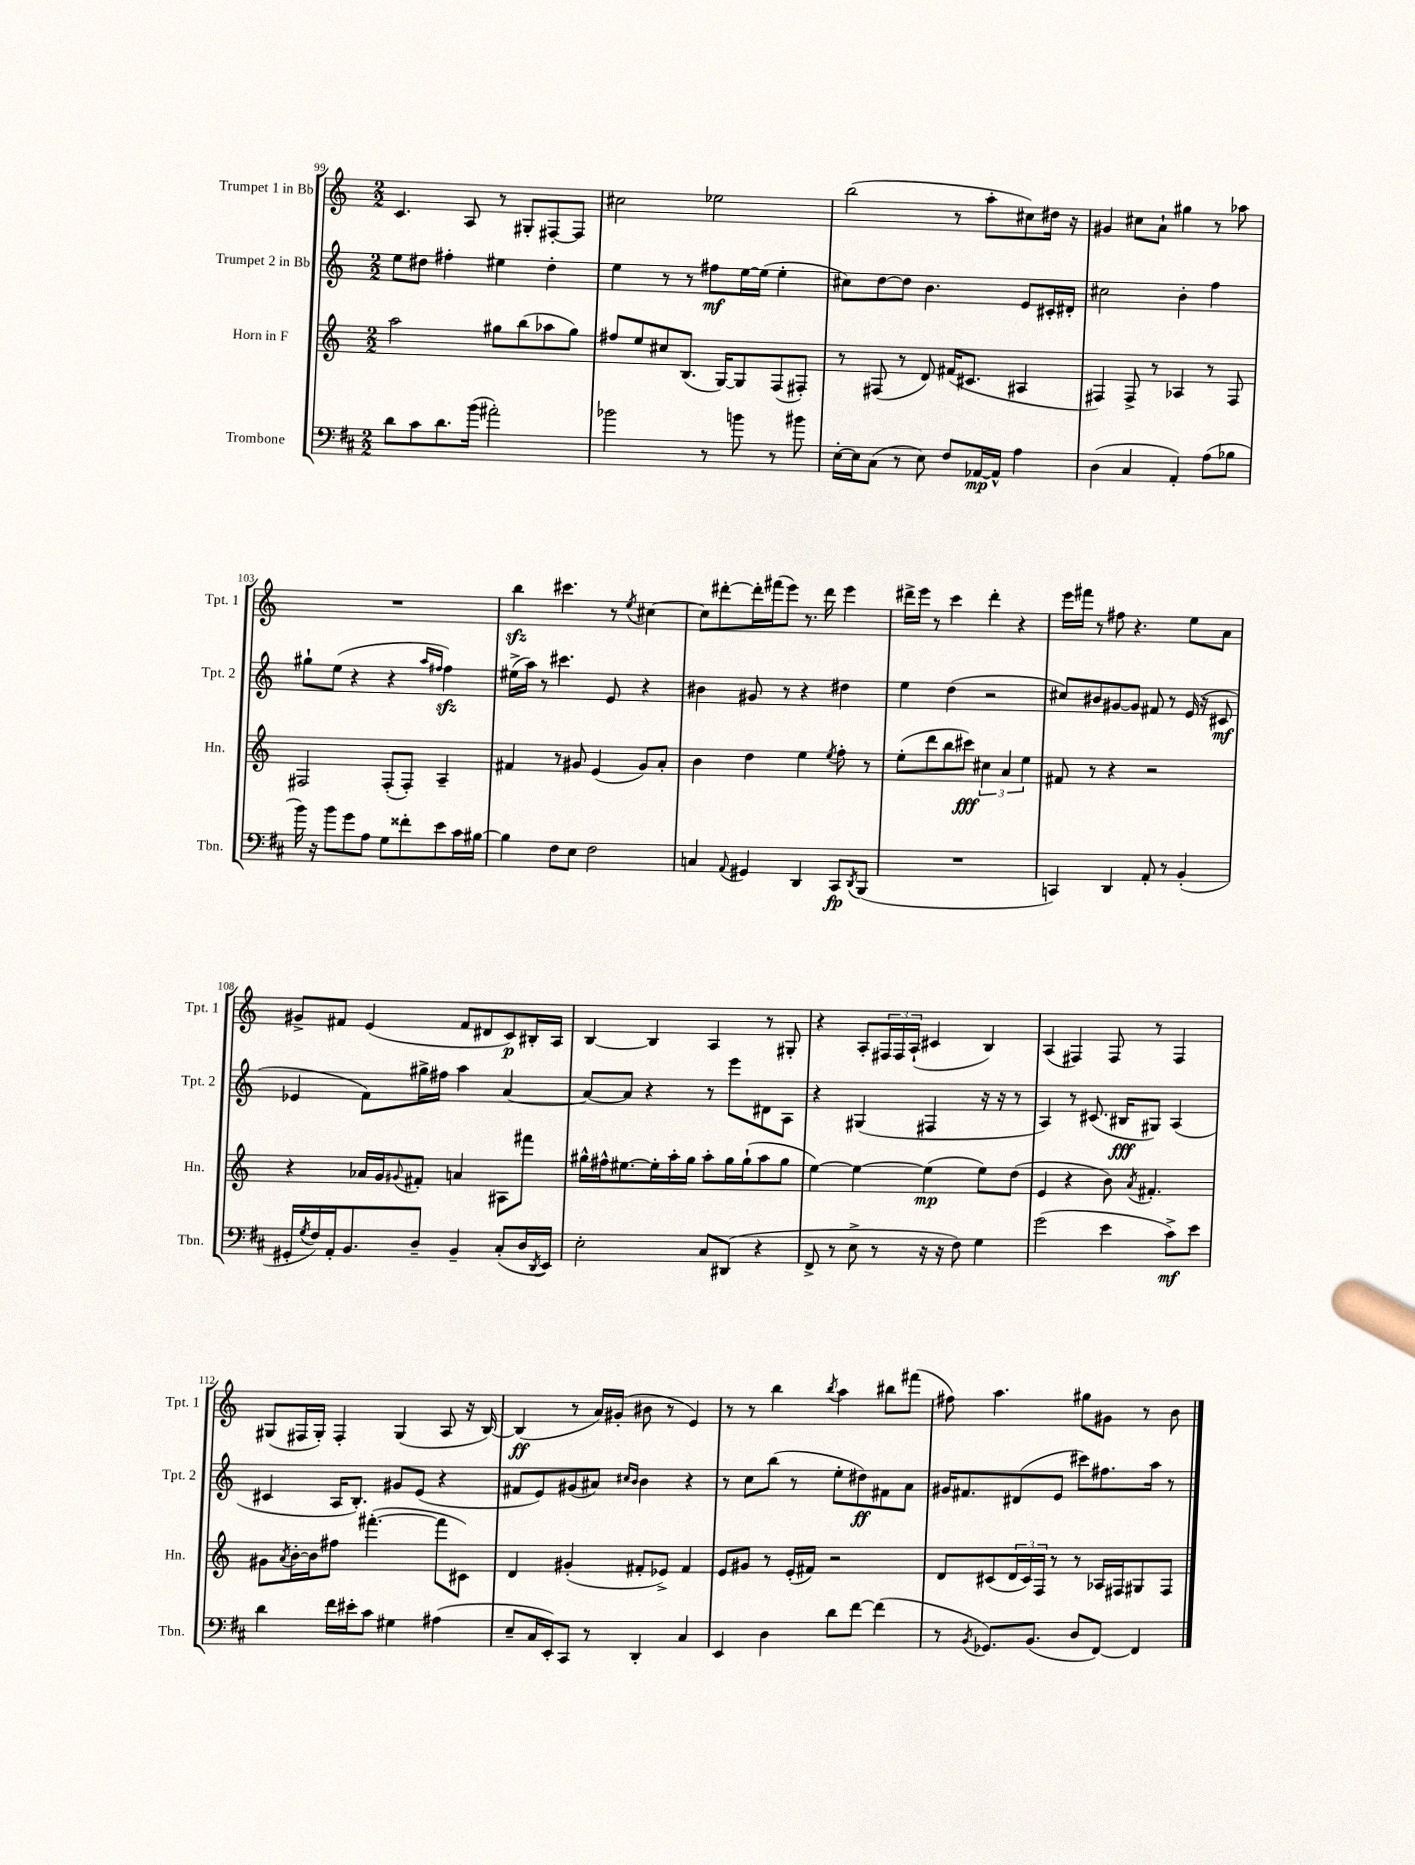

**kern	**dynam	**kern	**dynam	**kern	**dynam	**kern	**dynam
*part4	*part4	*part3	*part3	*part2	*part2	*part1	*part1
*staff4	*staff4	*staff3	*staff3	*staff2	*staff2	*staff1	*staff1
*I"Trombone	*	*I"Horn in F	*	*I"Trumpet 2 in Bb	*	*I"Trumpet 1 in Bb	*
*I'Tbn.	*	*I'Hn.	*	*I'Tpt. 2	*	*I'Tpt. 1	*
*clefF4	*	*clefG2	*	*clefG2	*	*clefG2	*
*k[f#c#]	*	*k[]	*	*k[]	*	*k[]	*
*M2/2	*	*M2/2	*	*M2/2	*	*M2/2	*
=99	=99	=99	=99	=99	=99	=99	=99
8d\L	.	2aa\	.	8ee\L	.	4.c/	.
8c#\	.	.	.	8dd#X\J	.	.	.
8.d\	.	.	.	4ff#X'\	.	.	.
.	.	.	.	.	.	8A/	.
(16b\Jk	.	.	.	.	.	.	.
2a#X'\)	.	8gg#X\L	.	4ee#X\	.	8r	.
.	.	(8bb\	.	.	.	8G#X'/L	.
.	.	8aa-X\	.	4dd#'\	.	[8F#X'/	.
.	.	8gg#\J)	.	.	.	8F#/J]	.
=100	=100	=100	=100	=100	=100	=100	=100
2b-X\	.	8ff#X/L	.	4ee\	.	2cc#X\	.
.	.	8ee/	.	.	.	.	.
.	.	8cc#X/	.	8r	.	.	.
.	.	(8.B/J	.	8r	.	.	.
8r	.	.	.	8ff#X\L	mf	2ee-X\	.
.	.	[16G/KL)	.	.	.	.	.
8bn\	.	8G/]	.	[16ee\L	.	.	.
.	.	.	.	(16ee\JJ]	.	.	.
8r	.	(8F/	.	4ee'\	.	.	.
8b#X\	.	8F#X'/J)	.	.	.	.	.
=101	=101	=101	=101	=101	=101	=101	=101
[16E'\LL	.	8r	.	8cc#X\L)	.	(2bb\	.
16E\J]	.	.	.	.	.	.	.
(8C#\J	.	(8F#X/	.	[8dd\	.	.	.
8r	.	8r	.	8dd\J]	.	.	.
8E\)	.	8d/)	.	4.b\	.	.	.
8F#/L	.	(16f#X/KL	.	.	.	8r	.
.	.	8.c#X/J	.	.	.	.	.
[16AA-X/L	mp	.	.	.	.	8aa'\L	.
16AA-^^/JJ]	.	.	.	.	.	.	.
4A\	.	4A#X/	.	8e/L	.	8cc#X\)	.
.	.	.	.	16c#X'/L	.	16dd#X\Jk	.
.	.	.	.	16d#X'/JJ	.	16r	.
=102	=102	=102	=102	=102	=102	=102	=102
(4D\	.	4F#X/)	.	2cc#X\	.	4g#X/	.
4C#/	.	8F#^/	.	.	.	8cc#X\L	.
.	.	8r	.	.	.	8a`\J	.
4AA'/)	.	4A-X/	.	4b'\	.	4gg#X\	.
(8A\L	.	8r	.	4ff\	.	8r	.
8B-X\J	.	8F#/	.	.	.	8aa-X\	.
!!LO:LB:g=z
=103	=103	=103	=103	=103	=103	=103	=103
16b\)	.	2F#X/	.	8gg#X`\L	.	1r	.
16r	.	.	.	.	.	.	.
8b\L	.	.	.	(8ee\J	.	.	.
8g\	.	.	.	4r	.	.	.
8A\J	.	.	.	.	.	.	.
8G\L	.	(8F#'/L	.	4r	.	.	.
8f##X'\	.	8F#'/J)	.	.	.	.	.
.	.	.	.	16qqaa/LL	.	.	.
.	.	.	.	16qqff#X/JJ	.	.	.
8e\	.	4A~/	.	4ff#zz\)	.	.	.
16c#\L	.	.	.	.	.	.	.
[16B#X\JJ	.	.	.	.	.	.	.
=104	=104	=104	=104	=104	=104	=104	=104
4B#\]	.	4f#X/	.	(16ee#X^\LL	.	4bbzz\	.
.	.	.	.	16aa\JJ)	.	.	.
.	.	.	.	8r	.	.	.
8F#\L	.	8r	.	4.ccc#X\	.	4.ccc#X\	.
8E\J	.	8g#X/	.	.	.	.	.
2F#\	.	(4e/	.	.	.	.	.
.	.	.	.	8e/	.	8r	.
.	.	.	.	.	.	8qee/	.
.	.	8g#/L)	.	4r	.	[4cc#X\	.
.	.	8a'/J	.	.	.	.	.
=105	=105	=105	=105	=105	=105	=105	=105
4Cn/	.	4b\	.	4b#X\	.	8cc#\L]	.
.	.	.	.	.	.	[8ddd#X'\	.
8qqAA/	.	.	.	.	.	.	.
4GG#X/	.	4dd\	.	8g#X/	.	16ddd#'\L]	.
.	.	.	.	.	.	(16fff#X\J	.
.	.	.	.	8r	.	8eee\J)	.
4DD/	.	4ee\	.	4r	.	8.r	.
.	.	.	.	.	.	16ddd#\	.
.	.	8qee/	.	.	.	.	.
8CC#/L	fp	8ff'\	.	4dd#X\	.	4eee\	.
8qDD/	.	.	.	.	.	.	.
(8BBB/J	.	8r	.	.	.	.	.
=106	=106	=106	=106	=106	=106	=106	=106
1r	.	(8ee'\L	.	4ee\	.	16ddd#X^\LL	.
.	.	.	.	.	.	16eee\JJ	.
.	.	8ddd\	.	.	.	8r	.
.	.	8bb\	.	(4dd\	.	4ccc\	.
.	.	8ccc#X\J)	fff	.	.	.	.
.	.	6cc#X\	.	2r	.	4ddd#'\	.
.	.	6a/	.	.	.	.	.
.	.	.	.	.	.	4r	.
.	.	6ee\	.	.	.	.	.
=107	=107	=107	=107	=107	=107	=107	=107
4CCn/)	.	8f#X/	.	8cc#X/L)	.	16eee\LL	.
.	.	.	.	.	.	16fff#X\JJ	.
.	.	8r	.	8b#X/	.	8r	.
4DD/	.	4r	.	[8g#X/	.	8ff#X\	.
.	.	.	.	8g#/J]	.	4.r	.
8AA'/	.	2r	.	8f#X/	.	.	.
8r	.	.	.	8r	.	.	.
(4BB'/	.	.	.	(16e/	.	8ee\L	.
.	.	.	.	16r	.	.	.
.	.	.	.	8c#X/	mf	8a\J	.
!!LO:LB:g=z
=108	=108	=108	=108	=108	=108	=108	=108
16GG#X'/LL	.	4r	.	4e-X/	.	8g#X^/L	.
8qG/	.	.	.	.	.	.	.
16F#/)	.	.	.	.	.	.	.
16AA'/J	.	.	.	.	.	8f#X/J	.
8.BB/	.	.	.	.	.	.	.
.	.	16a-X/LL	.	8f\L)	.	(4e/	.
.	.	16g/J	.	.	.	.	.
.	.	8qqg#X/	.	.	.	.	.
8D~/J	.	8f#X'/J	.	16gg#X^\L	.	.	.
.	.	.	.	16ff#X\JJ	.	.	.
4BB~/	.	4an/	.	4aa\	.	8f#/L	.
.	.	.	.	.	.	8d#X/	.
(8C#'/L	.	8A#X\L	.	[4a/	.	8c/)	p
16D/L	.	8fff#X\J	.	.	.	16B#X'/L	.
8qDD/	.	.	.	.	.	.	.
16EE/JJ)	.	.	.	.	.	16A/JJ	.
=109	=109	=109	=109	=109	=109	=109	=109
2E'\	.	16gg#X^^\LL	.	8a/L_	.	[4B/	.
.	.	16ff#X^^\J	.	.	.	.	.
.	.	[8.ee#X\	.	8a/J]	.	.	.
.	.	.	.	4r	.	4B/]	.
.	.	16ee#'\L]	.	.	.	.	.
.	.	16aa'\	.	.	.	.	.
.	.	16gg#\JJ	.	.	.	.	.
8C#/L	.	8aa'\L	.	8r	.	4A/	.
(8DD#X/J	.	16gg#\L	.	8eee\L	.	.	.
.	.	(16gg#`\J	.	.	.	.	.
4r	.	8aa\	.	8d#X\	.	8r	.
.	.	8gg#\J	.	8A\J	.	8G#X'/	.
=110	=110	=110	=110	=110	=110	=110	=110
8FF#^/	.	[4ee\)	.	4r	.	4r	.
8r	.	.	.	.	.	.	.
8E^\	.	4ee\_	.	(4G#X/	.	8A'/L	.
8r	.	.	.	.	.	24F#X/L	.
.	.	.	.	.	.	24F#/	.
.	.	.	.	.	.	(24A`/JJ	.
16r	.	(4ee\]	mp	4F#X/	.	4c#X/	.
16r	.	.	.	.	.	.	.
8F#\)	.	.	.	.	.	.	.
4G\	.	8ee\L)	.	16r	.	4B/)	.
.	.	.	.	16r	.	.	.
.	.	(8dd\J	.	8r	.	.	.
=111	=111	=111	=111	=111	=111	=111	=111
(2g\	.	4e/	.	4A/)	.	(4A/	.
.	.	4r	.	8r	.	4F#X/)	.
.	.	.	.	(8.c#X/	.	.	.
4e\	.	8b\)	.	.	.	8F#/	.
.	.	.	.	16B#X/KL	fff	.	.
.	.	8qa/	.	.	.	.	.
.	.	4.f#X'/	.	8G#X/J)	.	8r	.
8c#^\L)	mf	.	.	(4A/	.	4F#/	.
8e\J	.	.	.	.	.	.	.
!!LO:LB:g=z
=112	=112	=112	=112	=112	=112	=112	=112
4d\	.	8g#X\L	.	4c#X/	.	(8G#X/L	.
.	.	8qa/	.	.	.	.	.
.	.	[16b'\L	.	.	.	16F#X/L	.
.	.	16b\J]	.	.	.	16G#'/JJ)	.
16f#\LL	.	8ff#X\J	.	16A/KL	.	4F#'/	.
16e#X'\J	.	.	.	8.B'/J)	.	.	.
8c#\J	.	([4.fff#X'\	.	.	.	.	.
4G#X\	.	.	.	8g#X/L	.	(4G#/	.
.	.	.	.	(8e/J	.	.	.
(4A#X\	.	8fff#\L]	.	4r	.	8A/	.
.	.	8c#X\J)	.	.	.	16r	.
.	.	.	.	.	.	[16B/)	.
=113	=113	=113	=113	=113	=113	=113	=113
8E~/L	.	4d/	.	8f#X/L	.	(4B/]	ff
16C#/L	.	.	.	8e/)	.	.	.
16EE'/J)	.	.	.	.	.	.	.
8CC#/J	.	(4g#X'/	.	(8g#X/	.	8r	.
8r	.	.	.	8a#X/J)	.	16a/LL)	.
.	.	.	.	.	.	(16g#X'/JJ	.
.	.	.	.	16qqcc#X/LL	.	.	.
.	.	.	.	16qqb/JJ	.	.	.
4DD'/	.	8f#X'/L	.	4b\	.	8b#X\	.
.	.	8e-X^/J)	.	.	.	8r	.
4C#/	.	4f#/	.	4r	.	4e/)	.
=114	=114	=114	=114	=114	=114	=114	=114
4EE/	.	8e/L	.	8r	.	8r	.
.	.	8g#X/J	.	8cc\L	.	8r	.
4D\	.	8r	.	(8bb\J	.	4bb\	.
.	.	(16e'/LL	.	8r	.	.	.
.	.	16f#X/JJ)	.	.	.	.	.
.	.	.	.	.	.	8qbb/	.
8d\L	.	2r	.	8ee'\L	.	4aa\	.
[8f#\J	.	.	.	8dd#X\)	ff	.	.
(4f#\]	.	.	.	8f#X\	.	8bb#X\L	.
.	.	.	.	8a\J	.	(8fff#X\J	.
=115	=115	=115	=115	=115	=115	=115	=115
8r	.	8d/L	.	16g#X/KL	.	8ff#X\)	.
.	.	.	.	8.f#X/	.	.	.
8qBB/	.	.	.	.	.	.	.
8.GG-X/L)	.	(8c#X/	.	.	.	4.aa\	.
.	.	24d/L	.	(8d#X/	.	.	.
.	.	24c#/)	.	.	.	.	.
(8.BB/J	.	.	.	.	.	.	.
.	.	24F/JJ	.	.	.	.	.
.	.	8r	.	8e/J	.	.	.
8D/L	.	8r	.	8ccc#X\L)	.	8gg#X\L	.
[8FF#/J)	.	16A-X/LL	.	8.ff#X\	.	8g#X\J	.
.	.	16F#X/J	.	.	.	.	.
4FF#/]	.	8G#X/	.	.	.	8r	.
.	.	.	.	16aa\Jk	.	.	.
.	.	8F#/J	.	8r	.	8b\	.
==	==	==	==	==	==	==	==
*-	*-	*-	*-	*-	*-	*-	*-
